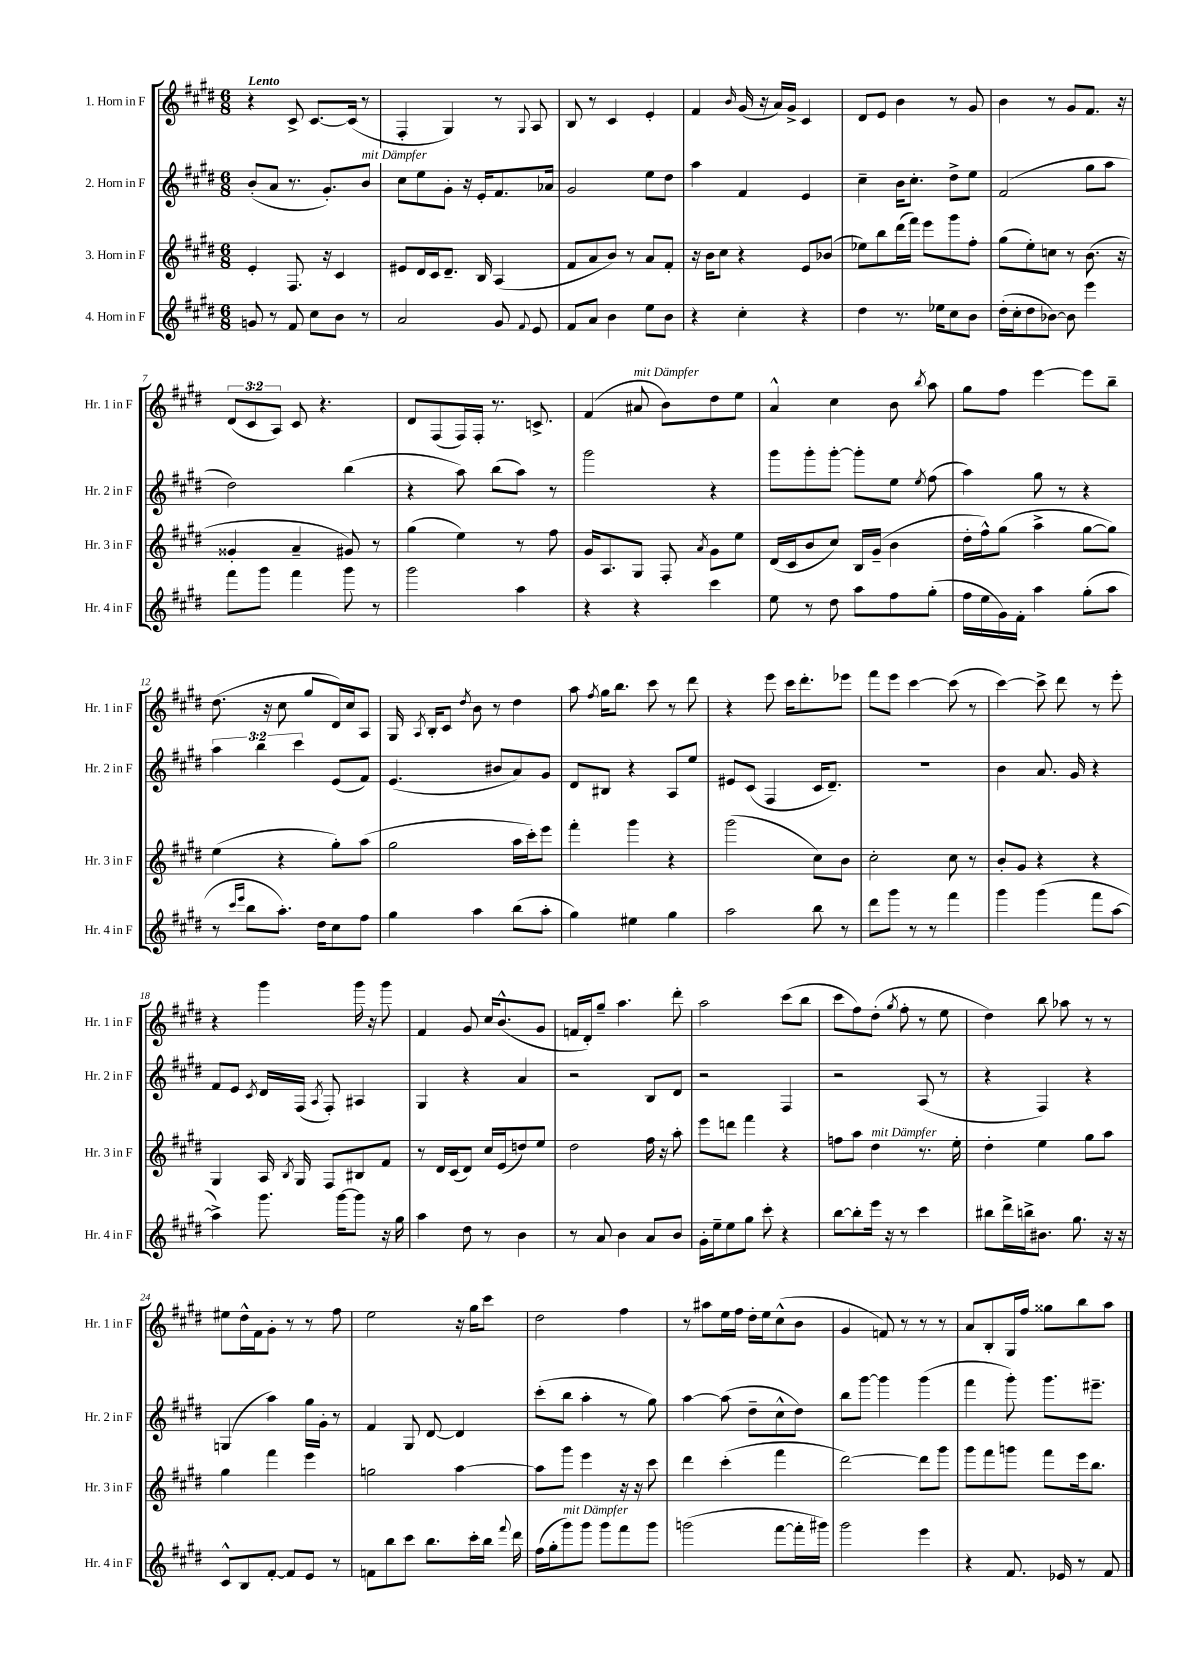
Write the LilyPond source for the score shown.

<<
\new StaffGroup <<
\new Staff = "s0" \with { instrumentName = "1. Horn in F" shortInstrumentName = "Hr. 1 in F" } {
    \clef treble \key e \major \numericTimeSignature \time 6/8 \override Staff.TupletNumber.text = #tuplet-number::calc-fraction-text \tempo "Lento"
    \autoBeamOff r4 cis'8-> cis'8.[~ cis'16]( r8 |
    fis4-. gis4) r8 \appoggiatura { gis8 } a8 |
    b8 r8 cis'4 e'4-. |
    fis'4 \grace { b'16 } gis'16( r16 a'16[) gis'16]-> cis'4 |
    dis'8[ e'8] b'4 r8 gis'8 |
    b'4 r8 gis'8[ fis'8.] r16 |
    \tuplet 3/2 { dis'8[( cis'8 a8]) } cis'8 r4. |
    dis'8[ fis8( fis16) fis16]-. r8. c'8.-> |
    fis'4( ais'8^\markup { \italic "mit Dämpfer" } b'8[) dis''8 e''8] |
    a'4-^ cis''4 b'8 \acciaccatura { b''8 } a''8 |
    gis''8[ fis''8] e'''4~ e'''8[ b''8]-- |
    dis''8.( r16 cis''8 gis''8[ dis'16) cis''16 a8] |
    gis16 \acciaccatura { a8 } b16[-. cis'8] \acciaccatura { dis''8 } b'8 r8 dis''4 |
    a''8 \acciaccatura { fis''8 } gis''16[ b''8.] cis'''8 r8 dis'''8 |
    r4 e'''8 cis'''16[ dis'''8.-. ees'''8] |
    fis'''8[ e'''8] cis'''4~ cis'''8( r8 |
    cis'''4~) cis'''8-> dis'''8 r8 e'''8-. |
    r4 gis'''4 gis'''16 r16 gis'''8 |
    fis'4 gis'8 cis''16[ b'8.-^( gis'8] |
    f'16[ dis'16-.) gis''8]-- a''4. dis'''8-. |
    a''2 cis'''8[( b''8] |
    cis'''8[ fis''8) dis''8]-.( \acciaccatura { gis''8 } fis''8-. r8 e''8 |
    dis''4) b''8 aes''8 r8 r8 |
    eis''8[ dis''16-^ fis'16 gis'8]-. r8 r8 fis''8 |
    e''2 r16 gis''16[ cis'''8] |
    dis''2 fis''4 |
    r8 ais''8[ e''16 fis''16] dis''16[-. e''16 cis''8-^( b'8] |
    gis'4 f'8) r8 r8 r8 |
    a'8[ b8-. gis16 fis''16] gisis''8[ b''8 a''8] \bar "|." |
}
\new Staff = "s1" \with { instrumentName = "2. Horn in F" shortInstrumentName = "Hr. 2 in F" } {
    \clef treble \key e \major \numericTimeSignature \time 6/8 \override Staff.TupletNumber.text = #tuplet-number::calc-fraction-text
    \autoBeamOff b'8[-.( a'8] r8. gis'8.[-.) b'8]^\markup { \italic "mit Dämpfer" } |
    cis''8[ e''8 gis'8]-. r16 e'16[-. fis'8. aes'16] |
    gis'2 e''8[ dis''8] |
    a''4 fis'4 e'4 |
    cis''4-- b'16[ cis''8.]-. dis''8[-> e''8] |
    fis'2( gis''8[ a''8] |
    dis''2) b''4( |
    r4 a''8) b''8[( a''8]) r8 |
    gis'''2 r4 |
    gis'''8[ gis'''8-. gis'''8]~-. gis'''8[-. e''8] \acciaccatura { e''8 } fis''8( |
    a''4) gis''8 r8 r4 |
    \tuplet 3/2 { a''4 b''4 cis'''4 } e'8[( fis'8]) |
    e'4.( bis'8[ a'8) gis'8] |
    dis'8[ bis8] r4 a8[ e''8] |
    eis'8[ cis'8]( fis4 cis'16[ dis'8.]--) |
    R2. |
    b'4 a'8. gis'16 r4 |
    fis'8[ e'8] \acciaccatura { cis'8 } dis'16[ fis16]( \acciaccatura { a8 } fis8-.) ais4 |
    gis4 r4 a'4 |
    r2 b8[ dis'8] |
    r2 fis4 |
    r2 a8( r8 |
    r4 fis4) r4 |
    g4( a''4) gis''16[ gis'16]-. r8 |
    fis'4 gis8 dis'8~ dis'4 |
    cis'''8[-.( b''8] a''4-. r8 gis''8) |
    a''4~ a''8( dis''8[-- cis''8-^ dis''8]) |
    b''8[ gis'''8]~ gis'''4 gis'''4( |
    fis'''4 gis'''8-.) gis'''8.[ eis'''8.]-- \bar "|." |
}
\new Staff = "s2" \with { instrumentName = "3. Horn in F" shortInstrumentName = "Hr. 3 in F" } {
    \clef treble \key e \major \numericTimeSignature \time 6/8
    \autoBeamOff e'4-. fis8. r16 cis'4 |
    eis'8[ dis'16 cis'16 dis'8.]-- b16 a4( |
    fis'8[ a'8 b'8]) r8 a'8[ fis'8]-. |
    r16 b'16[ cis''8] r4 e'8[ bes'8]( |
    ees''8[) b''8 dis'''16( fis'''16]) e'''8[ gis'''8 fis''8]-. |
    gis''8[( e''8-.) c''8] r8 b'8.( r16 |
    gisis'4-. a'4-- gis'8) r8 |
    gis''4( e''4) r8 fis''8 |
    gis'16[ a8. gis8] fis8-. \acciaccatura { a'8 } gis'8[ e''8] |
    dis'16[( cis'16 b'8 cis''8]) b16[ gis'16]--( b'4 |
    dis''16[-. fis''16-^) gis''8]( a''4-> gis''8[~ gis''8]) |
    e''4( r4 gis''8[-.) a''8]( |
    gis''2 a''16[ cis'''16-.) e'''8] |
    fis'''4-. gis'''4 r4 |
    gis'''2( cis''8[) b'8] |
    cis''2-. cis''8 r8 |
    b'8[-. gis'8] r4 r4 |
    gis4 a16 \acciaccatura { b8 } gis16 fis8[ bis8 fis'8] |
    r8 dis'16[ cis'16( dis'8]) cis''16[ e'16( d''8) e''8] |
    dis''2 fis''16 r16 a''8-. |
    e'''8[ d'''8] fis'''4 r4 |
    f''8[ a''8] dis''4^\markup { \italic "mit Dämpfer" } r8. e''16-. |
    dis''4-. e''4 gis''8[ a''8] |
    gis''4 fis'''4 e'''4 |
    g''2 a''4~ |
    a''8[ gis'''8] e'''4 r16 r16 cis'''8 |
    dis'''4 cis'''4-.( fis'''4 |
    dis'''2~) dis'''8[ gis'''8] |
    gis'''8[ fis'''8 g'''8] fis'''8[ e'''16 b''8.] \bar "|." |
}
\new Staff = "s3" \with { instrumentName = "4. Horn in F" shortInstrumentName = "Hr. 4 in F" } {
    \clef treble \key e \major \numericTimeSignature \time 6/8
    \autoBeamOff g'8 r8 fis'8 cis''8[ b'8] r8 |
    a'2 gis'8 \appoggiatura { fis'8 } e'8 |
    fis'8[ a'8] b'4 e''8[ b'8] |
    r4 cis''4-. r4 |
    dis''4 r8. ees''16[ cis''8 b'8] |
    dis''16[-.( cis''16-. dis''8 bes'8]~) bes'8 e'''4 |
    fis'''8[ gis'''8] fis'''4 gis'''8 r8 |
    gis'''2 a''4 |
    r4 r4 cis'''4 |
    e''8 r8 dis''8 a''8[ fis''8 gis''8]-.( |
    fis''16[ e''16 gis'16) fis'16]-. a''4 gis''8[-.( a''8] |
    r8 \grace { cis'''16[ e'''16] } b''8[ a''8.]-.) dis''16[ cis''8 fis''8] |
    gis''4 a''4 b''8[( a''8]-. |
    gis''4) eis''4 gis''4 |
    a''2 b''8 r8 |
    dis'''8[ gis'''8] r8 r8 fis'''4 |
    gis'''4 gis'''4( fis'''8[ a''8]~ |
    a''4->) gis'''8. gis'''16[~ gis'''8] r16 gis''16 |
    a''4 dis''8 r8 b'4 |
    r8 a'8 b'4 a'8[ b'8] |
    gis'16[-. e''16-- e''8 gis''8] cis'''8-. r4 |
    b''8[~ b''8-. e'''16] r16 r8 cis'''4 |
    bis''8[ dis'''16-> b''16-> bis'8.] gis''8. r16 r16 |
    cis'8[-^ b8 fis'8]~-. fis'8[ e'8] r8 |
    f'8[ b''8 cis'''8] b''8.[ cis'''16-. b''16] \appoggiatura { fis'''8 } dis'''16 |
    fis''16[( gis''16-. gis'''8^\markup { \italic "mit Dämpfer" }) gis'''8] gis'''8[ fis'''8 gis'''8] |
    g'''2( fis'''8[~ fis'''16-. gis'''16]) |
    gis'''2 e'''4 |
    r4 fis'8. ees'16 r8 fis'8 \bar "|." |
}
>>
>>
